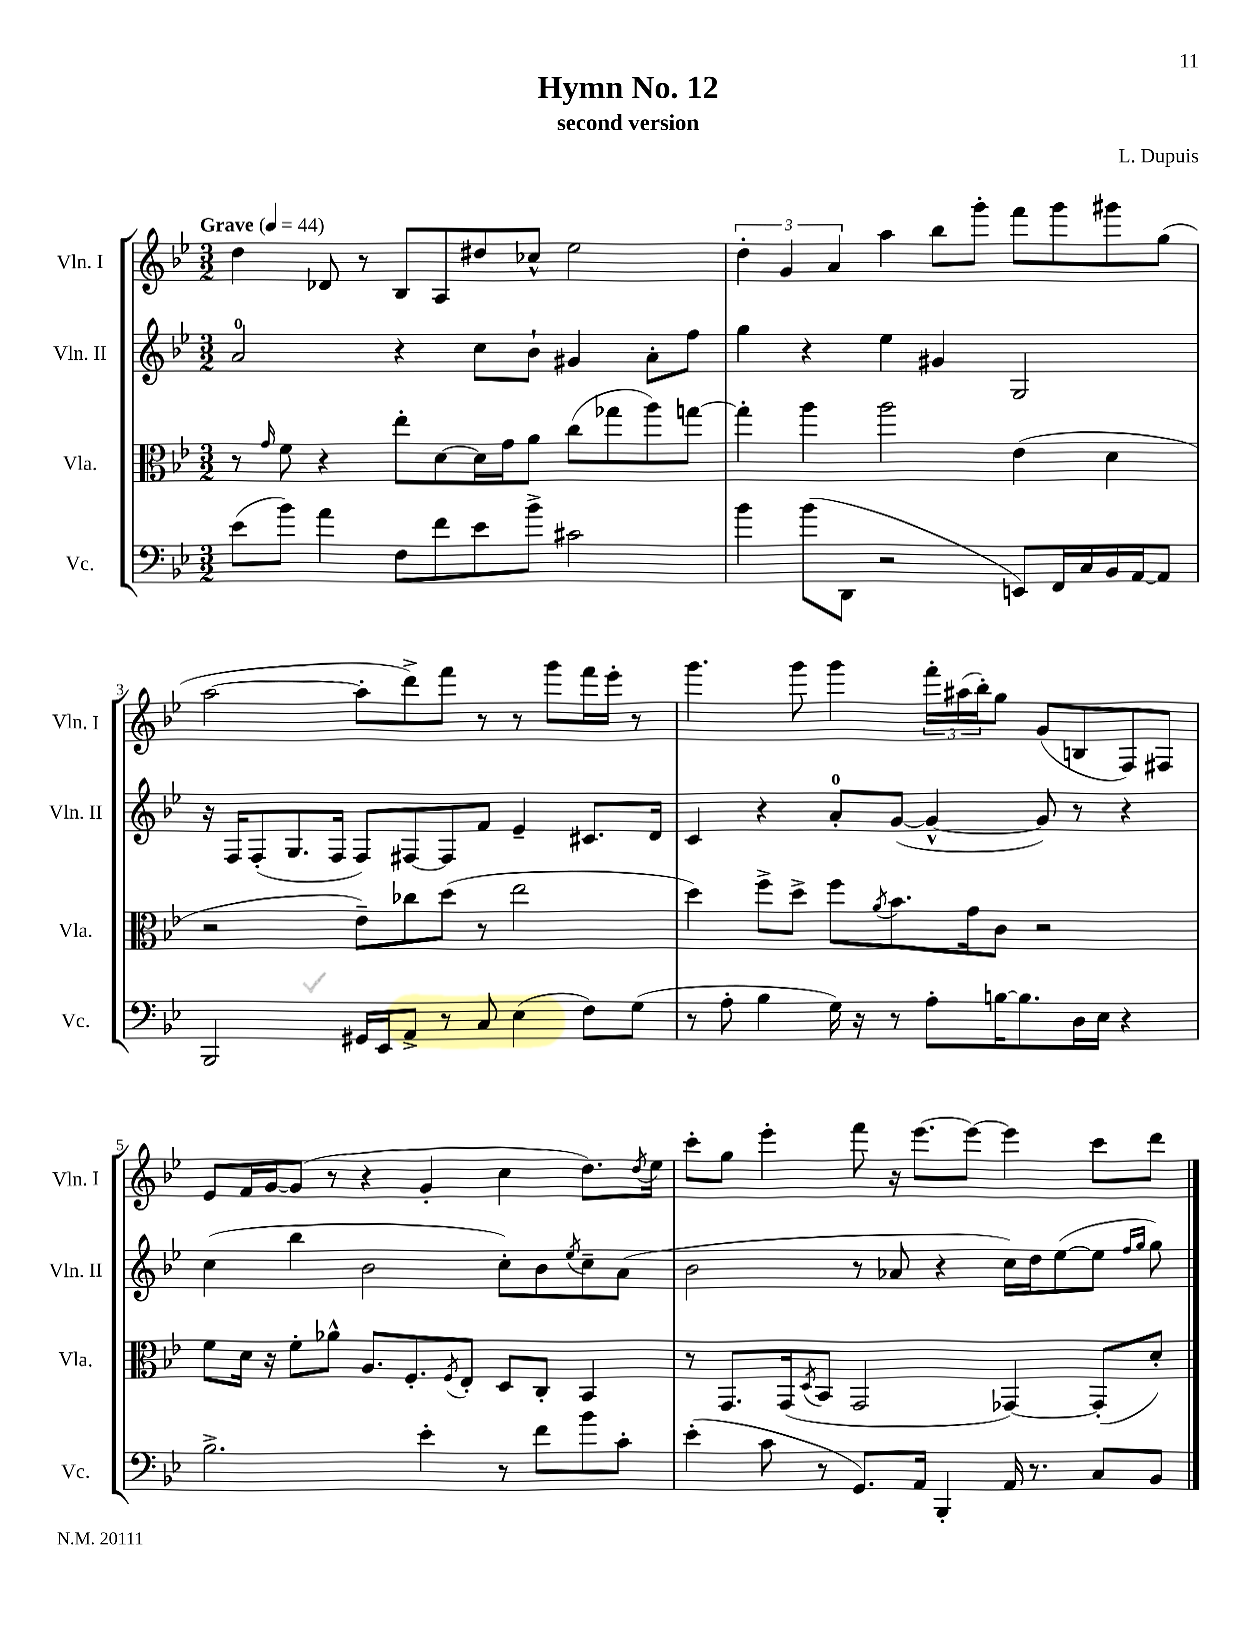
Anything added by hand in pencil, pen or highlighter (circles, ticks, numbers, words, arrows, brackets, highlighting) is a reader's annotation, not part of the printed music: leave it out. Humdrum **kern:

**kern	**kern	**kern	**kern
*part4	*part3	*part2	*part1
*staff4	*staff3	*staff2	*staff1
*I"Vc.	*I"Vla.	*I"Vln. II	*I"Vln. I
*I'Vc.	*I'Vla.	*I'Vln. II	*I'Vln. I
*clefF4	*clefC3	*clefG2	*clefG2
*k[b-e-]	*k[b-e-]	*k[b-e-]	*k[b-e-]
*M3/2	*M3/2	*M3/2	*M3/2
*MM44	*MM44	*MM44	*MM44
=1	=1	=1	=1
!	!	!	!LO:TX:a:B:t=Grave
(8e-\L	8r	2a/	4dd\
.	16qqg/	.	.
8b-\J)	8f\	.	.
4a\	4r	.	8d-X/
.	.	.	8r
8F\L	8ee-'\L	4r	8B-/L
8f\	[8d\	.	8A/
8e-\	16d\L]	8cc\L	8dd#X/
.	16g\J	.	.
8b-^\J	8a\J	8b-`\J	8cc-X^^/J
2c#X\	(8cc\L	4g#X/	2ee-\
.	8gg-X\	.	.
.	8aa\)	8a'\L	.
.	[8ggn\J	8ff\J	.
=2	=2	=2	=2
4b-\	4gg'\]	4gg\	6dd'\
.	.	.	6g/
(8b-\L	4aa\	4r	.
.	.	.	6a/
8DD\J	.	.	.
2r	2aa\	4ee-\	4aa\
.	.	4g#X/	8bb-\L
.	.	.	8ggg'\J
8EEn/L)	(4e-\	2G/	8fff\L
16FF/L	.	.	8ggg\
16C/	.	.	.
16BB-/	4d\	.	8ggg#X\
[16AA/J	.	.	.
8AA/J]	.	.	(8gg\J
!!LO:LB:g=z
=3	=3	=3	=3
2BBB-/	2r	16r	[2aa\
.	.	16F/KL	.
.	.	(8F'/	.
.	.	8.G/	.
.	.	16F/Jk	.
16GG#X/LL	8e-~\L)	8F/L)	8aa'\L]
16EE-/J	.	.	.
8AA^/J	8cc-X\	[8F#X/	8ddd^\)
8r	(8dd\J	8F#/]	8fff\J
8C/	8r	8f/J	8r
(4E-\	2ee-\	4e-~/	8r
.	.	.	8ggg\L
8F\L)	.	8.c#X/L	16fff\L
.	.	.	16eee-'\JJ
(8G\J	.	.	8r
.	.	16d/Jk	.
=4	=4	=4	=4
8r	4dd\)	4c/	4.ggg\
8A'\	.	.	.
4B-\	8ff^\L	4r	.
.	8dd^\J	.	8ggg\
16G\)	8ff\L	8a'/L	4ggg\
16r	.	.	.
.	8qa/	.	.
8r	8.b-\	([8g/J	.
8A'\L	.	4g^^/_	24fff'\LL
.	.	.	(24aa#X\
.	16g\k	.	.
.	.	.	24bb-'\J)
[16Bn\K	8c\J	.	8gg\J
8.B\]	.	.	.
.	2r	8g/])	(8g/L
16D\L	.	8r	8Bn/
16E-\JJ	.	.	.
4r	.	4r	8F/)
.	.	.	8F#X/J
!!LO:LB:g=z
=5	=5	=5	=5
2.B-^\	8f\L	(4cc\	8e-/L
.	16d\Jk	.	16f/L
.	16r	.	[16g/J
.	8f'\L	4bb-\	(8g/J]
.	8a-X^^\J	.	8r
.	8.A/L	2b-\	4r
.	8.F'/	.	.
4e-'\	.	.	4g'/
.	8qF/	.	.
.	8E-'/J	.	.
8r	8D/L	8cc'\L)	4cc\
8f\L	8C'/J	8b-\	.
.	.	8qee-/	.
8b-\	4BB-/	8cc~\	8.dd\L)
8c'\J	.	(8a\J	.
.	.	.	8qdd/
.	.	.	16ee-\Jk
=6	=6	=6	=6
(4e-'\	8r	2b-\	8ccc'\L
.	8.GG/L	.	8gg\J
8c\	.	.	4eee-'\
.	(16GG/k	.	.
.	8qD/	.	.
8r	8BB-/J	.	.
8.GG/L)	2GG/	8r	8fff\
.	.	8a-X/	16r
16AA/Jk	.	.	[8.eee-\L
4BBB-'/	.	4r	.
.	.	.	8eee-\J_
16AA/	[4GG-X/)	16cc\LL)	4eee-\]
8.r	.	16dd\J	.
.	.	([8ee-\	.
8C/L	(8GG-'/L]	8ee-\J]	8ccc\L
.	.	16qqff/LL	.
.	.	16qqgg/JJ	.
8BB-/J	8d'/J)	8gg\)	8ddd\J
==	==	==	==
*-	*-	*-	*-
